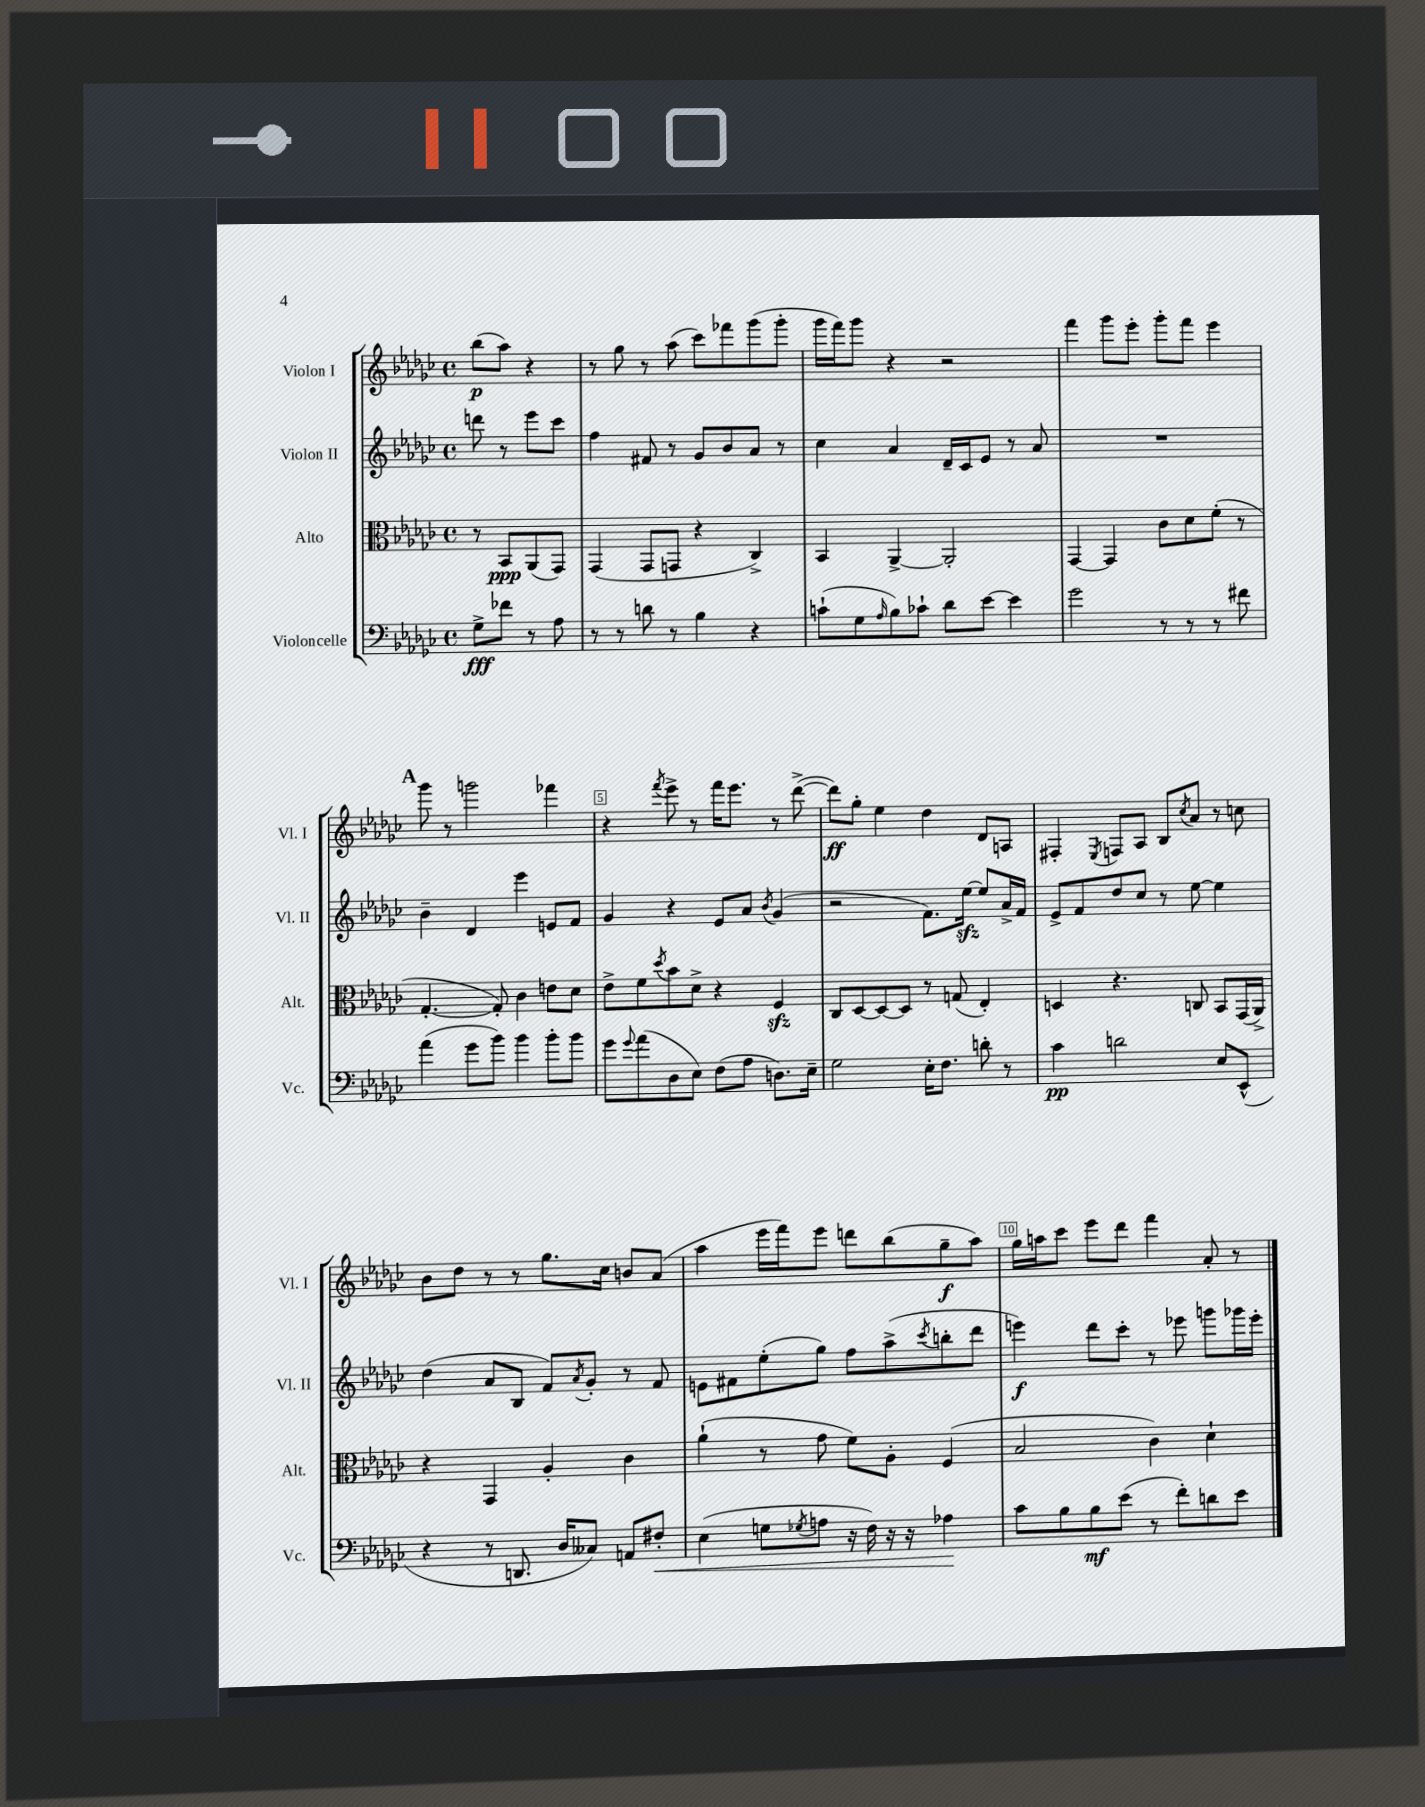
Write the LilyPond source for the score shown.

<<
\new StaffGroup <<
\new Staff = "s0" \with { instrumentName = "Violon I" shortInstrumentName = "Vl. I" } {
    \clef treble \key ges \major \defaultTimeSignature \time 4/4 \partial 2
    bes''8\p( aes''8) r4 |
    r8 ges''8 r8 aes''8( ces'''8) fes'''8 ges'''8( ges'''8-. |
    ges'''16 f'''16) ges'''8 r4 r2 |
    f'''4 ges'''8 ees'''8-. ges'''8-. f'''8 ees'''4 |
    \mark \markup { \bold "A" } ges'''8 r8 g'''2 fes'''4 |
    r4 \acciaccatura { f'''8 } ees'''8-> r8 f'''16 ees'''8. r8 des'''8~->( |
    des'''8\ff) ges''8-. ees''4 des''4 des'8 a8 |
    fis4-. \acciaccatura { ees8 } f8 aes8 bes8 \acciaccatura { ces''8 } aes'8 r8 c''8 |
    bes'8 des''8 r8 r8 ges''8. ces''16 b'8 aes'8( |
    aes''4 ees'''16 f'''16) ees'''8 d'''8 bes''8( ges''8--\f aes''8) |
    ges''16 a''16 ces'''8 ees'''8 des'''8 f'''4 aes'8-. r8 \bar "|." |
}
\new Staff = "s1" \with { instrumentName = "Violon II" shortInstrumentName = "Vl. II" } {
    \clef treble \key ges \major \defaultTimeSignature \time 4/4 \partial 2
    d'''8 r8 ees'''8 ces'''8 |
    f''4 fis'8 r8 ges'8 bes'8 aes'8 r8 |
    ces''4 aes'4 des'16-- ces'16 ees'8 r8 aes'8 |
    R1 |
    \mark \markup { \bold "A" } bes'4-- des'4 ees'''4 e'8 f'8 |
    ges'4 r4 ees'8 aes'8 \acciaccatura { bes'8 } ges'4( |
    r2 f'8.) ees''16~\sfz ees''8 aes'16-> f'16 |
    ees'8-> f'8 des''8 ces''8 r8 ees''8~ ees''4 |
    des''4( aes'8 bes8 f'8) \acciaccatura { aes'8 } ges'8-. r8 f'8 |
    e'8 fis'8 ees''8-.( ges''8) f''8 aes''8->( \acciaccatura { ces'''8 } b''8-. des'''8 |
    e'''4\f) des'''8 ces'''8-. r8 ees'''8 g'''8 ges'''16 ees'''16-. \bar "|." |
}
\new Staff = "s2" \with { instrumentName = "Alto" shortInstrumentName = "Alt." } {
    \clef alto \key ges \major \defaultTimeSignature \time 4/4 \partial 2
    r8 bes,8\ppp aes,8( ges,8) |
    ges,4( ges,8 g,8 r4 ces4->) |
    bes,4 aes,4~-> aes,2-. |
    ges,4~ ges,4 ces'8 des'8 f'8-.( r8 |
    \mark \markup { \bold "A" } ges4.~-. ges8-.) ces'4 e'8 des'8 |
    ees'8-> f'8 \acciaccatura { des''8 } bes'8 des'8-> r4 f4\sfz |
    ces8 des8~ des8~ des8 r8 g8( ees4-.) |
    d4 r4. c8 bes,8 ges,16( aes,16->) |
    r4 ges,4 aes4-. ces'4 |
    aes'4-!( r8 ges'8 f'8) aes8-. f4( |
    bes2 ces'4) des'4-! \bar "|." |
}
\new Staff = "s3" \with { instrumentName = "Violoncelle" shortInstrumentName = "Vc." } {
    \clef bass \key ges \major \defaultTimeSignature \time 4/4 \partial 2
    ges8->\fff fes'8 r8 aes8 |
    r8 r8 d'8 r8 bes4 r4 |
    c'8-!( ges8 \grace { aes16 } bes8) ces'8-! des'8 ees'8~ ees'4 |
    ges'2 r8 r8 r8 fis'8 |
    \mark \markup { \bold "A" } aes'4( ges'8 bes'8) bes'4 bes'8-. bes'8 |
    ges'8 \appoggiatura { ges'8 } aes'8( des8 ees8) f8( aes8 d8.) ees16-- |
    ges2 ees16-. f8. d'8-. r8 |
    ces'4\pp d'2 ees8 ees,8-^( |
    r4 r8 d,8. des16 ceses8) a,8 fis8-.\< |
    ees4( g8 \acciaccatura { ges8 } a8 r16 f16) r16 r16 aes4\! |
    ces'8 bes8 bes8\mf ees'8( r8 f'8-.) d'8 ees'8 \bar "|." |
}
>>
>>
\layout { \context { \Score \override BarNumber.break-visibility = ##(#f #t #t) barNumberVisibility = #(every-nth-bar-number-visible 5) \override BarNumber.stencil = #(make-stencil-boxer 0.1 0.3 ly:text-interface::print) } }
